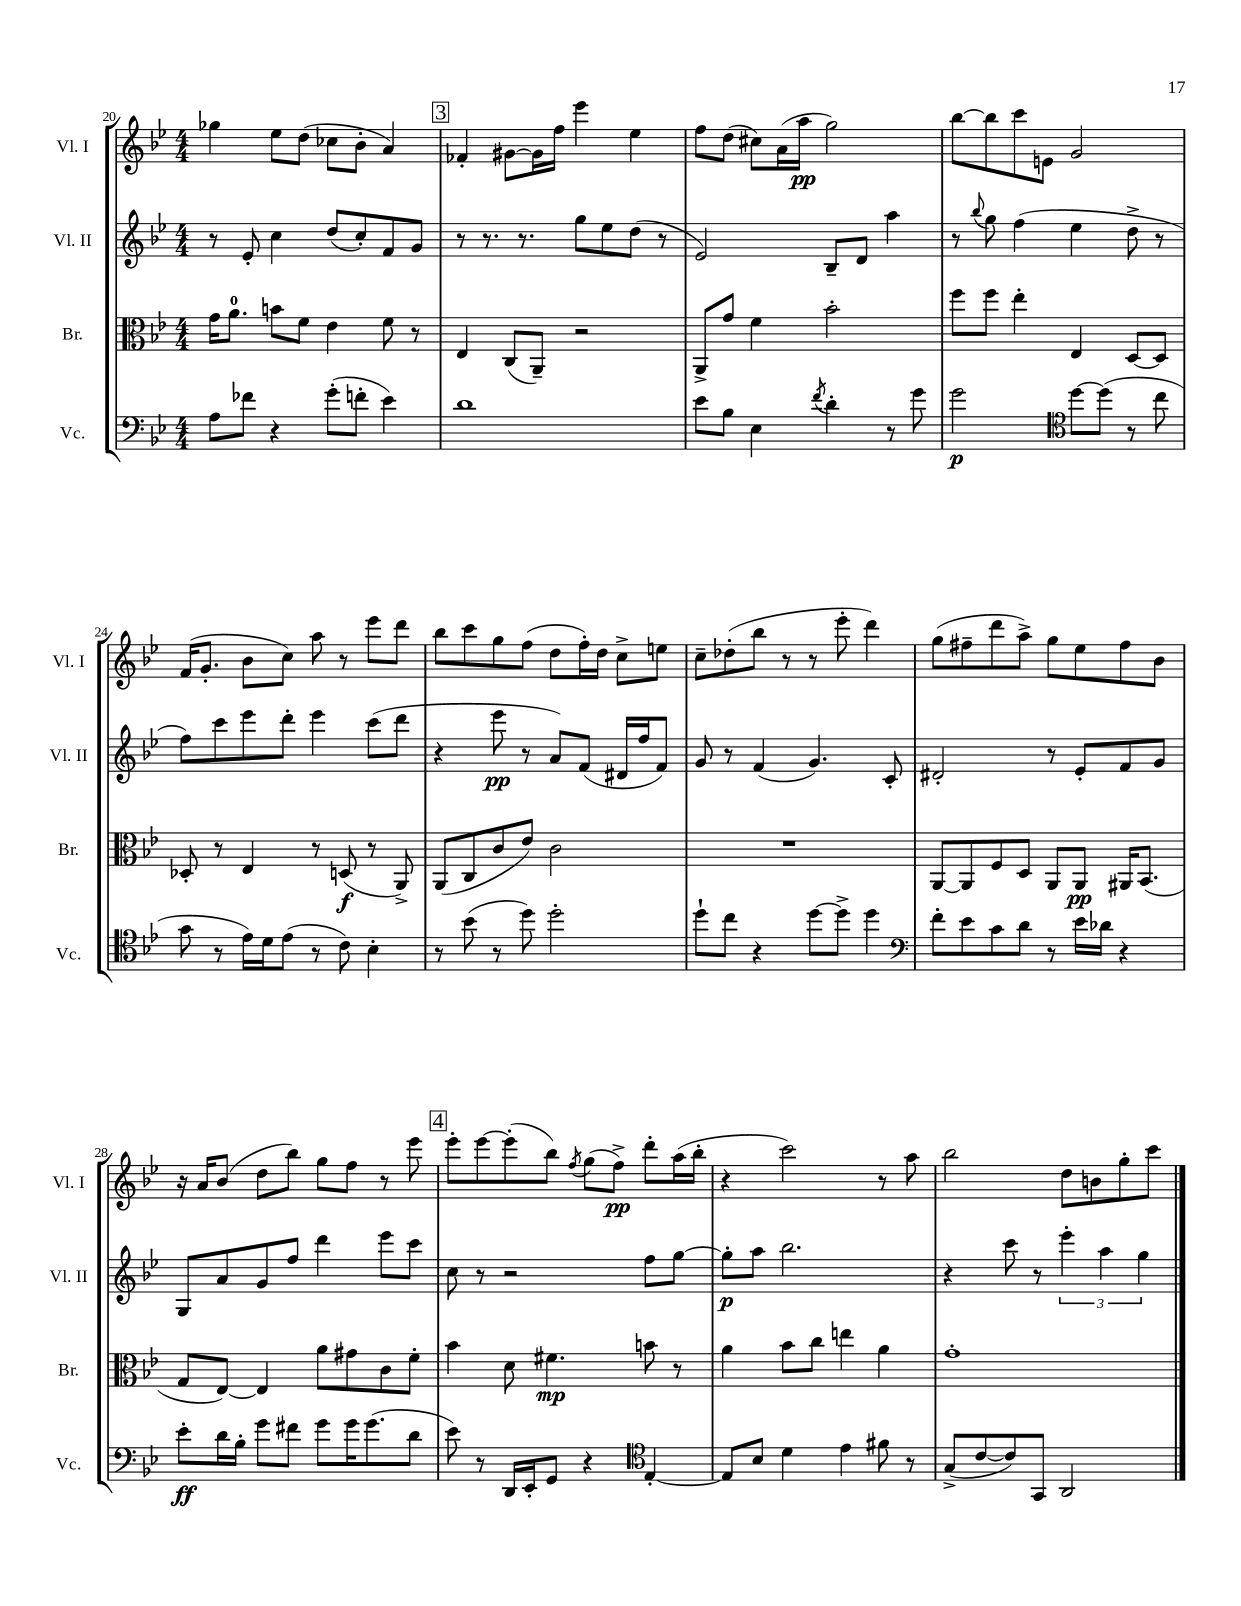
<<
\new StaffGroup <<
\new Staff = "s0" \with { instrumentName = "Vl. I" shortInstrumentName = "Vl. I" } {
    \clef treble \key bes \major \numericTimeSignature \time 4/4
    ges''4 ees''8 d''8( ces''8 bes'8-. a'4) |
    \mark \markup { \box "3" } fes'4-. gis'8~ gis'16 f''16 ees'''4 ees''4 |
    f''8 d''8( cis''8) a'16( a''16\pp g''2) |
    bes''8~ bes''8 c'''8 e'8 g'2 |
    f'16( g'8.-. bes'8 c''8) a''8 r8 ees'''8 d'''8 |
    bes''8 c'''8 g''8 f''8( d''8 f''16-.) d''16 c''8-> e''8 |
    c''8-- des''8-.( bes''8 r8 r8 ees'''8-. d'''4) |
    g''8( fis''8-- d'''8 a''8->) g''8 ees''8 fis''8 bes'8 |
    r16 a'16 bes'8( d''8 bes''8) g''8 f''8 r8 ees'''8 |
    \mark \markup { \box "4" } ees'''8-. ees'''8~ ees'''8-.( bes''8) \acciaccatura { f''8 } g''8( f''8->\pp) d'''8-. a''16( bes''16-. |
    r4 c'''2) r8 a''8 |
    bes''2 d''8 b'8 g''8-. c'''8 \bar "|." |
}
\new Staff = "s1" \with { instrumentName = "Vl. II" shortInstrumentName = "Vl. II" } {
    \clef treble \key bes \major \numericTimeSignature \time 4/4
    r8 ees'8-. c''4 d''8( c''8-.) f'8 g'8 |
    \mark \markup { \box "3" } r8 r8. r8. g''8 ees''8 d''8( r8 |
    ees'2) bes8-- d'8 a''4 |
    r8 \appoggiatura { bes''8 } g''8 f''4( ees''4 d''8-> r8 |
    f''8) c'''8 ees'''8 d'''8-. ees'''4 c'''8( d'''8 |
    r4 ees'''8\pp r8 a'8) f'8( dis'16 f''16 f'8) |
    g'8 r8 f'4( g'4.) c'8-. |
    dis'2-. r8 ees'8-. f'8 g'8 |
    g8 a'8 g'8 f''8 d'''4 ees'''8 c'''8 |
    \mark \markup { \box "4" } c''8 r8 r2 f''8 g''8~ |
    g''8-.\p a''8 bes''2. |
    r4 c'''8 r8 \tuplet 3/2 { ees'''4-. a''4 g''4 } \bar "|." |
}
\new Staff = "s2" \with { instrumentName = "Br." shortInstrumentName = "Br." } {
    \clef alto \key bes \major \numericTimeSignature \time 4/4
    g'16 a'8.-0 b'8 f'8 ees'4 f'8 r8 |
    \mark \markup { \box "3" } ees4 c8( a,8--) r2 |
    a,8-> g'8 f'4 bes'2-. |
    f''8 f''8 ees''4-. ees4 d8~ d8 |
    des8-. r8 ees4 r8 d8\f( r8 a,8->) |
    a,8( c8 c'8 ees'8) c'2 |
    R1 |
    a,8~ a,8 f8 d8 a,8 a,8\pp ais,16 bes,8.( |
    g8 ees8~) ees4 a'8 gis'8 c'8 f'8-. |
    \mark \markup { \box "4" } bes'4 d'8 fis'4.\mp b'8 r8 |
    a'4 bes'8 c''8 e''4 a'4 |
    g'1-. \bar "|." |
}
\new Staff = "s3" \with { instrumentName = "Vc." shortInstrumentName = "Vc." } {
    \clef bass \key bes \major \numericTimeSignature \time 4/4
    a8 fes'8 r4 g'8-.( f'8-. ees'4) |
    \mark \markup { \box "3" } d'1 |
    ees'8 bes8 ees4 \acciaccatura { f'8 } d'4-. r8 g'8 |
    g'2\p \clef tenor d''8~ d''8( r8 c''8 |
    g'8 r8 ees'16) d'16 ees'8( r8 c'8) bes4-. |
    r8 bes'8( r8 d''8) d''2-. |
    d''8-! c''8 r4 d''8~ d''8-> d''4 |
    \clef bass f'8-. ees'8 c'8 d'8 r8 ees'16 des'16 r4 |
    ees'8-.\ff d'16 bes16-. g'8 fis'8 g'8 g'16 g'8.( d'8 |
    \mark \markup { \box "4" } ees'8) r8 d,16 ees,16-. g,8 r4 \clef tenor ees4~-. |
    ees8 bes8 d'4 ees'4 fis'8 r8 |
    g8->( c'8~ c'8) g,8 a,2 \bar "|." |
}
>>
>>
\layout { \context { \Score currentBarNumber = #20 } }
